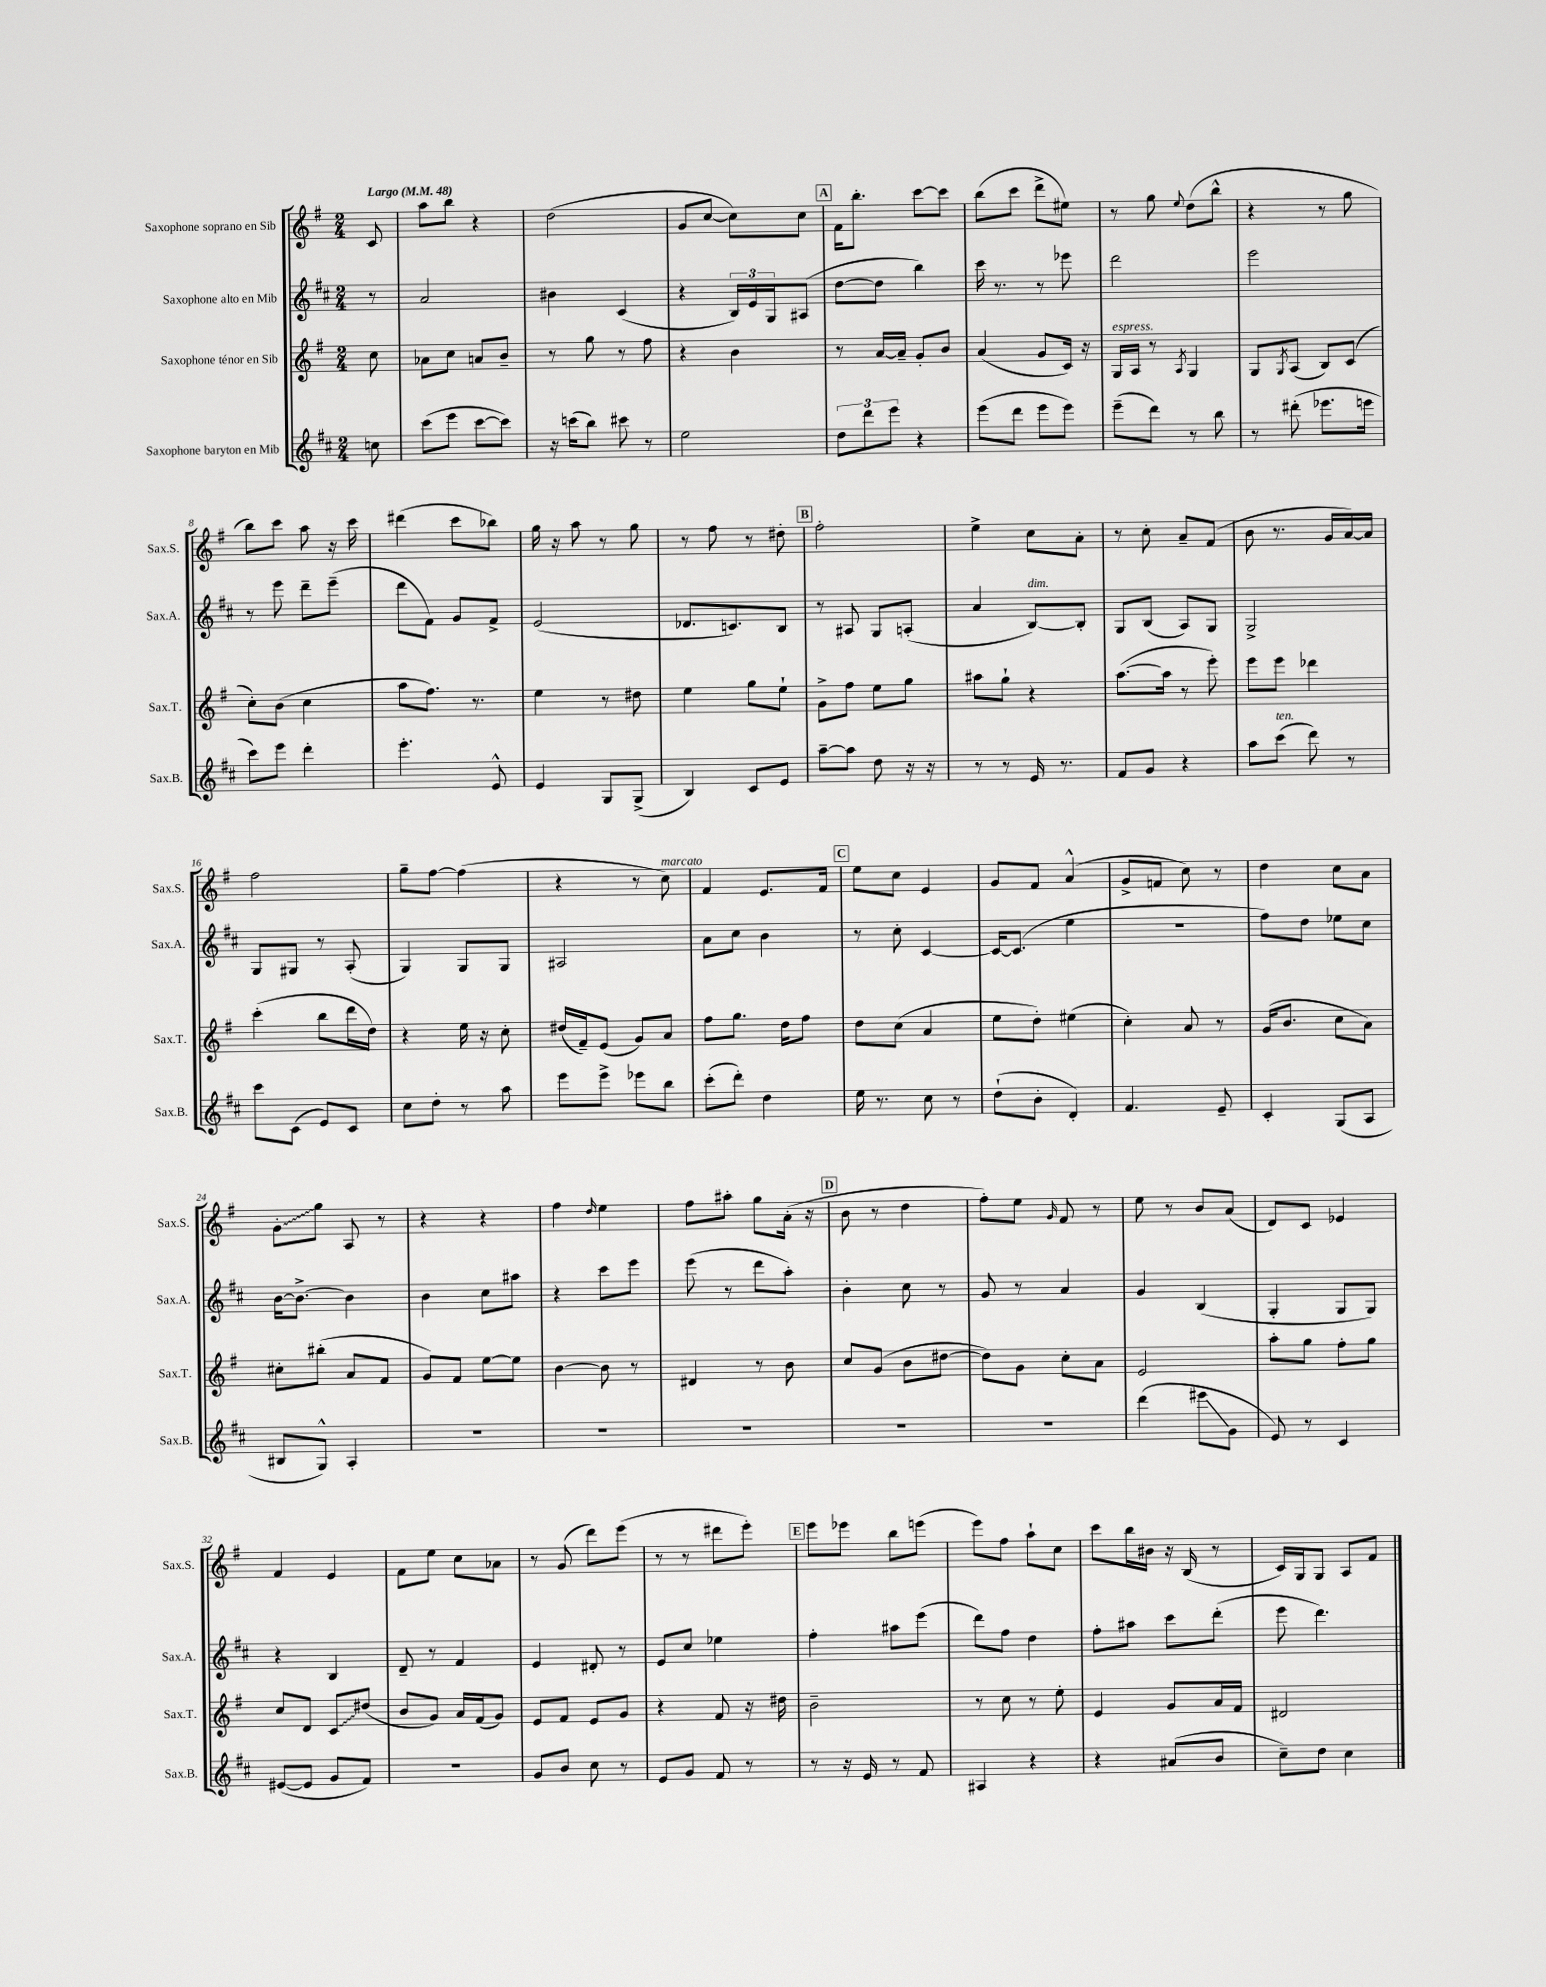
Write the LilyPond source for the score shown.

<<
\new StaffGroup <<
\new Staff = "s0" \with { instrumentName = "Saxophone soprano en Sib" shortInstrumentName = "Sax.S." } {
    \clef treble \key g \major \numericTimeSignature \time 2/4 \partial 8 \tempo "Largo" 4 = 48
    c'8 |
    a''8 b''8 r4 |
    d''2( |
    g'8 c''8~ c''8) c''8 |
    \mark \markup { \box "A" } fis'16 b''8.-. c'''8~ c'''8 |
    b''8( c'''8 d'''8-> eis''8) |
    r8 g''8 \appoggiatura { e''8 } d''8( b''8-^ |
    r4 r8 g''8 |
    b''8) c'''8 a''8 r16 c'''16 |
    dis'''4( c'''8 bes''8) |
    g''16 r16 a''8 r8 g''8 |
    r8 fis''8 r8 dis''8-. |
    \mark \markup { \box "B" } fis''2-. |
    e''4-> c''8 a'8-. |
    r8 c''8-. a'8-- fis'8( |
    b'8 r8. g'16 a'16~) a'16 |
    fis''2 |
    g''8-- fis''8~ fis''4( |
    r4 r8 c''8^\markup { \italic "marcato" }) |
    fis'4 e'8. fis'16 |
    \mark \markup { \box "C" } e''8 c''8 e'4 |
    g'8 fis'8 a'4-^( |
    g'8-> f'8 c''8) r8 |
    d''4 c''8 a'8 |
    \once \override Glissando.style = #'zigzag g'8-.\glissando g''8 a8 r8 |
    r4 r4 |
    fis''4 \grace { d''16 } e''4 |
    fis''8 ais''8-. g''8 a'16-.( r16 |
    \mark \markup { \box "D" } b'8 r8 d''4 |
    fis''8-.) e''8 \grace { g'16 } fis'8 r8 |
    e''8 r8 b'8 a'8( |
    d'8) c'8 ees'4 |
    fis'4 e'4 |
    fis'8 e''8 c''8 aes'8 |
    r8 g'8( d'''8) e'''8( |
    r8 r8 dis'''8 e'''8-.) |
    \mark \markup { \box "E" } e'''8 ees'''8 b''8 e'''8( |
    e'''8) fis''8 a''8-! c''8 |
    c'''8 b''16 bis'16 r16 b16( r8 |
    c'16) g16 g8 a8 fis'8 \bar "|." |
}
\new Staff = "s1" \with { instrumentName = "Saxophone alto en Mib" shortInstrumentName = "Sax.A." } {
    \clef treble \key d \major \numericTimeSignature \time 2/4 \partial 8
    r8 |
    a'2 |
    bis'4 cis'4( |
    r4 \tuplet 3/2 { b16) e'16 g16 } ais8( |
    \mark \markup { \box "A" } d''8~ d''8 b''4) |
    cis'''16 r8. r8 ees'''8 |
    d'''2 |
    e'''2 |
    r8 e'''8 d'''8-- e'''8--( |
    d'''8 fis'8) g'8 fis'8-> |
    e'2( |
    des'8. c'8.) b8 |
    \mark \markup { \box "B" } r8 ais8 g8 a8-.( |
    a'4 b8~^\markup { \italic "dim." }) b8-. |
    g8 b8( a8) g8 |
    g2-> |
    g8 gis8 r8 a8-.( |
    g4) g8 g8 |
    ais2 |
    a'8 cis''8 b'4 |
    \mark \markup { \box "C" } r8 cis''8-. cis'4~ |
    cis'16~ cis'8.( e''4 |
    r2 |
    fis''8) d''8 ees''8 cis''8 |
    b'16~ b'8.~-> b'4 |
    b'4 cis''8 ais''8 |
    r4 cis'''8 e'''8 |
    e'''8( r8 d'''8 a''8-.) |
    \mark \markup { \box "D" } b'4-. cis''8 r8 |
    g'8 r8 a'4 |
    g'4 b4( |
    g4-. g8 g8) |
    r4 b4 |
    d'8-- r8 fis'4 |
    e'4 dis'8-. r8 |
    e'8 cis''8 ees''4 |
    \mark \markup { \box "E" } fis''4-. ais''8 e'''8( |
    d'''8) fis''8 d''4 |
    fis''8-. ais''8 cis'''8 d'''8-.( |
    e'''8 d'''4.) \bar "|." |
}
\new Staff = "s2" \with { instrumentName = "Saxophone ténor en Sib" shortInstrumentName = "Sax.T." } {
    \clef treble \key g \major \numericTimeSignature \time 2/4 \partial 8
    c''8 |
    aes'8 c''8 a'8 b'8-- |
    r8 g''8 r8 fis''8 |
    r4 b'4 |
    \mark \markup { \box "A" } r8 a'16~ a'16-- g'8-. b'8 |
    a'4( g'8 c'16) r16 |
    g16^\markup { \italic "espress." } a16 r8 \acciaccatura { a8 } g4 |
    g8 \acciaccatura { g8 } a8( b8) c'8( |
    c''8-.) b'8( c''4 |
    a''8 fis''8.) r8. |
    e''4 r8 dis''8 |
    e''4 g''8 e''8-! |
    \mark \markup { \box "B" } g'8-> fis''8 e''8 g''8 |
    ais''8 g''8-! r4 |
    a''8.~( a''16 r8 e'''8-.) |
    e'''8 e'''8 des'''4 |
    c'''4-.( b''8 d'''16 d''16) |
    r4 e''16 r16 c''8-. |
    dis''16( fis'16--) e'8( g'8) a'8 |
    fis''8 g''8. d''16 fis''8 |
    \mark \markup { \box "C" } d''8 c''8( a'4 |
    e''8 d''8-.) eis''4( |
    c''4-.) a'8 r8 |
    g'16( b'8. c''8 a'8) |
    cis''8-. bis''8-.( a'8 fis'8 |
    g'8) fis'8 e''8~ e''8 |
    b'4~ b'8 r8 |
    dis'4 r8 b'8 |
    \mark \markup { \box "D" } c''8 g'8( b'8 dis''8~ |
    dis''8) g'8 c''8-. a'8 |
    e'2 |
    a''8-. g''8 fis''8-. g''8 |
    c''8 d'8 \once \override Glissando.style = #'zigzag c'8\glissando dis''8( |
    b'8 g'8) a'16 fis'16( g'8) |
    e'8 fis'8 e'8 g'8 |
    r4 fis'8 r16 dis''16 |
    \mark \markup { \box "E" } b'2-- |
    r8 c''8 r8 e''8-. |
    e'4 g'8 a'16 fis'16 |
    dis'2 \bar "|." |
}
\new Staff = "s3" \with { instrumentName = "Saxophone baryton en Mib" shortInstrumentName = "Sax.B." } {
    \clef treble \key d \major \numericTimeSignature \time 2/4 \partial 8
    c''8 |
    cis'''8( e'''8 cis'''8~ cis'''8) |
    r16 c'''16( b''8) cis'''8 r8 |
    e''2 |
    \mark \markup { \box "A" } \tuplet 3/2 { d''8 d'''8 e'''8 } r4 |
    e'''8( d'''8 e'''8 e'''8) |
    e'''8--( d'''8) r8 b''8 |
    r8 dis'''8-.( ees'''8. e'''16 |
    cis'''8) e'''8 d'''4-. |
    e'''4.-. e'8-^ |
    e'4 g8 g8->( |
    b4) cis'8 e'8 |
    \mark \markup { \box "B" } a''8~-- a''8 d''8 r16 r16 |
    r8 r8 e'16 r8. |
    fis'8 g'8 r4 |
    a''8 cis'''8^\markup { \italic "ten." }( d'''8) r8 |
    cis'''8 cis'8( e'8) cis'8 |
    cis''8 d''8-. r8 a''8 |
    e'''8 e'''8-> ees'''8 b''8 |
    cis'''8-.( d'''8-.) d''4 |
    \mark \markup { \box "C" } e''16 r8. cis''8 r8 |
    d''8-!( b'8-. d'4-.) |
    fis'4. e'8-- |
    cis'4-. g8( a8 |
    bis8 g8-^) a4-. |
    R2 |
    R2 |
    R2 |
    \mark \markup { \box "D" } R2 |
    R2 |
    d'''4( eis'''8\glissando g'8 |
    e'8) r8 cis'4 |
    eis'8~( eis'8 g'8 fis'8) |
    R2 |
    g'8 b'8 cis''8 r8 |
    e'8 g'8 fis'8 r8 |
    \mark \markup { \box "E" } r8 r16 e'16 r8 fis'8 |
    ais4 r4 |
    r4 ais'8( b'8 |
    cis''8--) d''8 cis''4 \bar "|." |
}
>>
>>
